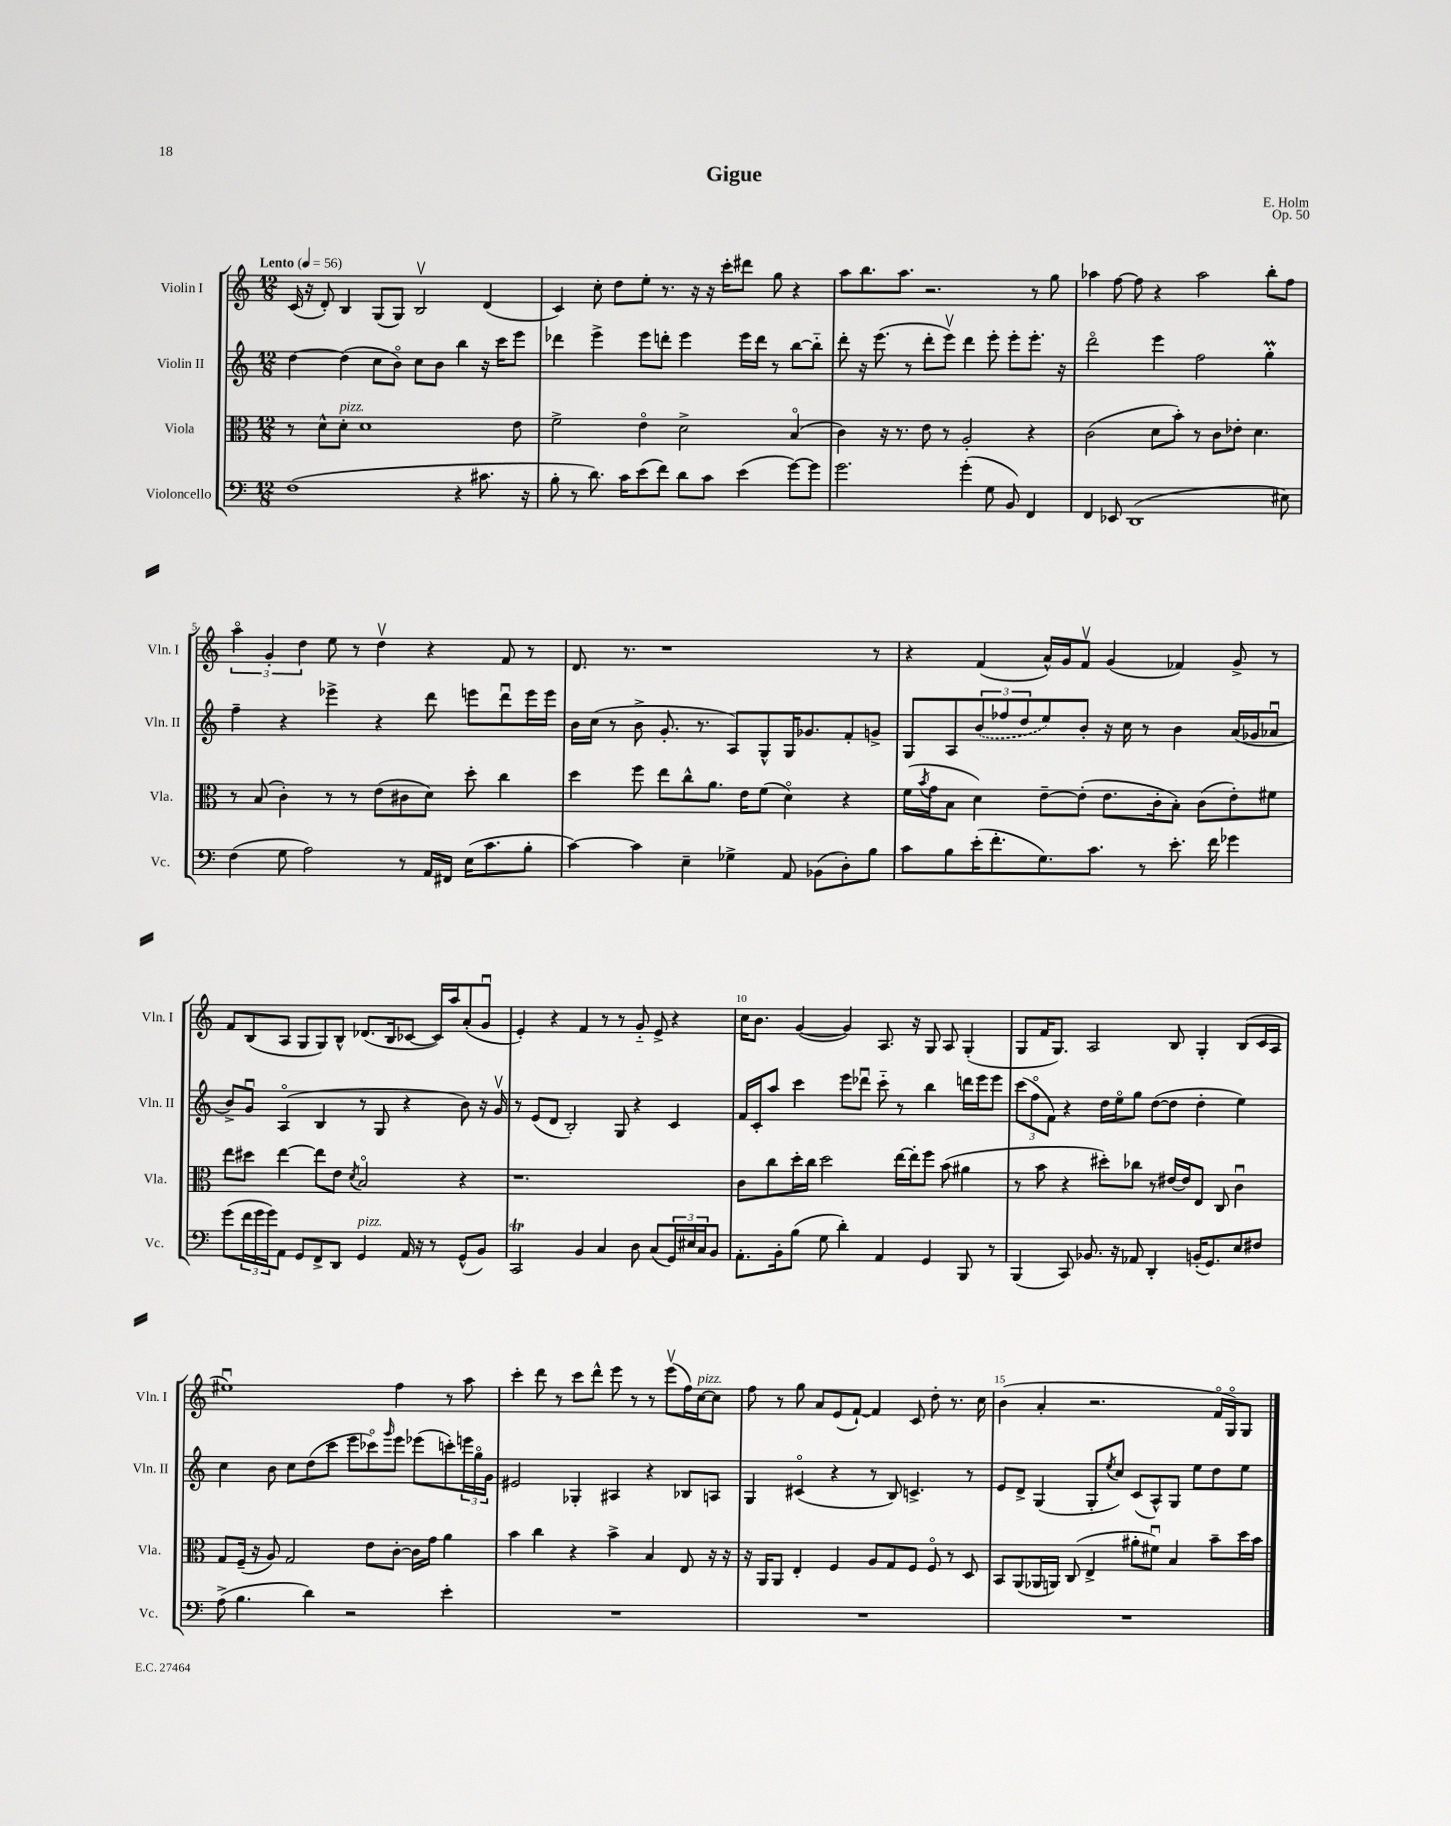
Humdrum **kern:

**kern	**kern	**kern	**kern
*staff4	*staff3	*staff2	*staff1
*clefF4	*clefC3	*clefG2	*clefG2
*k[]	*k[]	*k[]	*k[]
*M12/8	*M12/8	*M12/8	*M12/8
*MM56	*MM56	*MM56	*MM56
(1F	8r	[4dd\	(16c/
.	.	.	16r
.	8d^^\L	.	8d'/)
.	8d'\J	(4dd\]	4B/
.	1d	.	.
.	.	8cc\L	(8G/L
.	.	8bo\J)	8G/J)
.	.	8cc\L	2Bv/
.	.	8b\J	.
4r	.	4bb\	.
8.c#\	.	16r	(4d/
.	.	16ccc\LK	.
.	8e\	8eee\J	.
16r	.	.	.
=	=	=	=
8B'\	2f^\	4ddd-\	4c/)
8r	.	.	.
8.d\)	.	4eee^\	8cc'\
.	.	.	8dd\L
16c\LK	.	.	.
(8e\	4eo\	8eee\L	8ee'\J
8f\J)	.	8ddd'\J	8.r
8d\L	2d^\	4eee\	.
.	.	.	16r
8c\J	.	.	16r
.	.	.	16ccc'\LK
(4e\	.	16eee\LL	8ddd#\J
.	.	16ddd\JJ	.
.	.	8r	8gg\
[8g\L)	(4Bo/	[8bb\L	4r
8g\]J	.	8bb'~\]J	.
=	=	=	=
2.g\	4c\)	8ddd'\	8aa\L
.	.	16r	8.bb\
.	.	(8.eee\	.
.	16r	.	.
.	8.r	.	8.aa\J
.	.	8r	.
.	8e\	8ddd'\L	2.r
.	8r	8eeev\J)	.
(4g'\	2A'/	4ddd\	.
8G\	.	8eee'\	.
8BB/)	.	8eee'\L	.
4FF/	4r	8.eee'\J	8r
.	.	.	8gg\
.	.	16r	.
=	=	=	=
4FF/	(2c\	2dddo\	4aa-\
8EE-/	.	.	[8ff\
(1DD	.	.	8ff\]
.	8d\L	4eee\	4r
.	8b'\J)	.	.
.	8r	2ff\	2aa-\
.	8c\L	.	.
.	8e-'\J	.	.
.	4.d\	.	.
.	.	4gg'\	8bb'\L
8E#\)	.	.	8ff\J
=	=	=	=
(4F\	8r	4ff~\	6aao\
.	(8B/	.	.
.	.	.	6g'/
8G\	4c'\)	4r	.
.	.	.	6dd\
2A\)	.	.	.
.	8r	4eee-^\	8ee\
.	8r	.	8r
.	(8e\L	4r	4ddv\
8r	8c#\	.	.
16AA/LL	8d\J)	8ddd\	4r
16FF#/JJ	.	.	.
(16E\LK	8dd'\	8eee\L	.
8.c\	.	.	.
.	4cc\	8dddu\	8f/
8B'\J	.	16eee\L	8r
.	.	16eee\JJ	.
=	=	=	=
[4c\)	4dd\	16b\LL	8.d/
.	.	(16cc\JJ	.
.	.	8r	.
.	.	.	8.r
4c\]	8ff\	8b^\	.
.	8ee\L	8.g'/	1r
4E~\	8cc^^\	.	.
.	.	8.r	.
.	8.a\J	.	.
4G-^\	.	8A/L)	.
.	16e\LK	.	.
.	(8f\J	8G^^/	.
8AA/	4do\)	16G/K	.
.	.	8.g-/	.
(8BB-\L	.	.	.
8D'\)	4r	8f'/	.
8B\J	.	8g^/J	8r
=	=	=	=
8c\L	(16f\LL	8G/L	4r
.	8qb/	.	.
.	16g\J	.	.
8B\	8B\J	8A/	.
(16e'\K	4d\)	(12b/	(4f/
8.f'\	.	.	.
.	.	12ff-/	.
.	.	12dd/	.
8.G\)	[8e~\L	8ee/)	16a^^/LL)
.	.	.	16g/J
.	(8e'\]J	8b'/J	8fv/J
8.c\J	.	.	.
.	8.e\L	16r	(4g/
.	.	16cc\	.
8r	.	8r	.
.	16c'\k	.	.
8.e'\	8B'\J)	4b\	4f-/)
.	(8c\L	.	.
16f\	.	.	.
4g-\	8e'\)	(16a/LL	8g^/
.	.	16g-/J	.
.	8f#\J	8a-u/J	8r
=	=	=	=
(8g\L	8ee\L	8b^/L)	8f/L
24f\L	8dd#\J	8gu/J	(8B/
24g\	.	.	.
24g\J)	.	.	.
8AA\J	[4ee\	(4Ao/	8A/J
8GG/L	.	.	8G/L
8FF^/	8ee\]L	4B/	8G/)
8DD/J	8e\J	.	8B^^/J
.	8qd/	.	.
4GG/	2Bo/	8r	(8.d-/L
.	.	8G/	.
.	.	.	16B/k
16AA/	.	4r	[8c-/J
16r	.	.	.
8r	.	.	16c-/]LL)
.	.	.	16aa/J
(8GG^^/L	4r	8b\)	(8a'/
8BB/J)	.	16r	8gu/J
.	.	16gv/	.
=	=	=	=
2CC/	1.r	8r	4e'/)
.	.	(8e/L	.
.	.	8d/J	4r
.	.	2B'/)	.
4BB/	.	.	4f/
4C/	.	.	8r
.	.	8G/	8r
8D\	.	4r	8g'~/
(8C/L	.	.	8e^/
24GG/L)	.	4c/	4r
24E#/	.	.	.
24C/J	.	.	.
8BB/J	.	.	.
=	=	=	=
8.AA'\L	8c\L	16f/LL	16cc\LK
.	.	16c'/J	8.b\J
.	8cc\	8aa/J	.
16BB'\k	.	.	.
(8B\J	16dd'\L	4ccc\	([4g/
.	16cc\JJ	.	.
8G\	2dd\	.	.
4d'\)	.	8eee\L	4g/])
.	.	8ddd-u\J	.
4AA/	.	8ccc'~\	8.A/
.	[16ee\LL	8r	.
.	16ee'\]J	.	16r
4GG/	8ff\J	4bb\	8G/
.	(8b\	.	8A/
8BBB/	4a#\	16ddd\LL	(4G'/
.	.	16eee\J	.
8r	.	8eee\J	.
=	=	=	=
(4BBB/	8r	(12ccc\L	8G/L
.	.	12ffo\	.
.	8b\	.	16f/K
.	.	12f\J)	.
.	.	.	8.G/J)
8CC/)	4r	4r	.
8.BB-/	.	.	2A/
.	8dd#'\L)	16dd\LL	.
16r	.	16eeo\J	.
8AA-/	8cc-\J	8gg\J	.
4DD'/	8r	([8dd\L	.
.	[16e#/LL	8dd\]J	8B/
.	16e#/]J	.	.
(16BB'/LK	8E/J	4dd'\	4G'/
8.GG/)	.	.	.
.	8C/	.	.
8E/	4cu\	4ee\)	(8B/L
8F#/J	.	.	16c/L
.	.	.	16A/JJ
=	=	=	=
(8A^\	8G/L	4cc\	1ee#u)
4.B\	(16F~/Jk	.	.
.	16r	.	.
.	8A/)	8b\	.
.	2G/	8cc\L	.
4d\)	.	(8dd\	.
.	.	8ccc\J	.
2r	.	8eee\L	.
.	8e\L	8ccc-o\)	.
.	.	16qqggg/	.
.	[8c'\J	8eee\J	4ff\
.	16c\]LL	(8eee-\L	.
.	16g\JJ	.	.
4e'\	4a\	8ccc'\)	8r
.	.	24eee\L	8aa\
.	.	24ggo\	.
.	.	24g\JJ	.
=	=	=	=
1.r	4b\	2e#/	4ccc'\
.	4cc\	.	8ddd\
.	.	.	8r
.	4r	4G-'/	8ccc\L
.	.	.	8ddd^^\J
.	4b^\	4A#/	8eee\
.	.	.	8r
.	4B/	4r	8r
.	.	.	(8eeev\L
.	8E/	8B-/L	16ff\L)
.	.	.	[16cc\J
.	16r	8A/J	8cc\]J
.	16r	.	.
=	=	=	=
1.r	16r	4G/	8ff\
.	16AA/LK	.	.
.	8AA/J	.	8r
.	4E'/	(4c#o/	8gg\
.	.	.	8a/L
.	4F/	4r	(8e/
.	.	.	[8f`/J)
.	8A/L	8r	4f/]
.	8G/	8B/)	.
.	8F/J	4.c^/	8c/
.	8Fo/	.	8dd'\
.	8r	.	8.r
.	8D/	8r	.
.	.	.	16cc\
=	=	=	=
1.r	8BB/L	8e/L	(4b\
.	(8AA/	8d^/J	.
.	16AA-/L	(4G/	4a'/
.	16AA/JJ)	.	.
.	(8C/	.	.
.	4E^/	8G'/L	2.r
.	.	8qee/	.
.	.	8cc/J)	.
.	8a#'\L	(8c/L	.
.	8f#u\J)	8A^^/)	.
.	4B/	8G/J	.
.	.	8ee\L	.
.	8b~\L	8dd\	16fo/LL
.	.	.	16Go/J)
.	16dd\L	8ee\J	8G/J
.	16b\JJ	.	.
==	==	==	==
*-	*-	*-	*-
